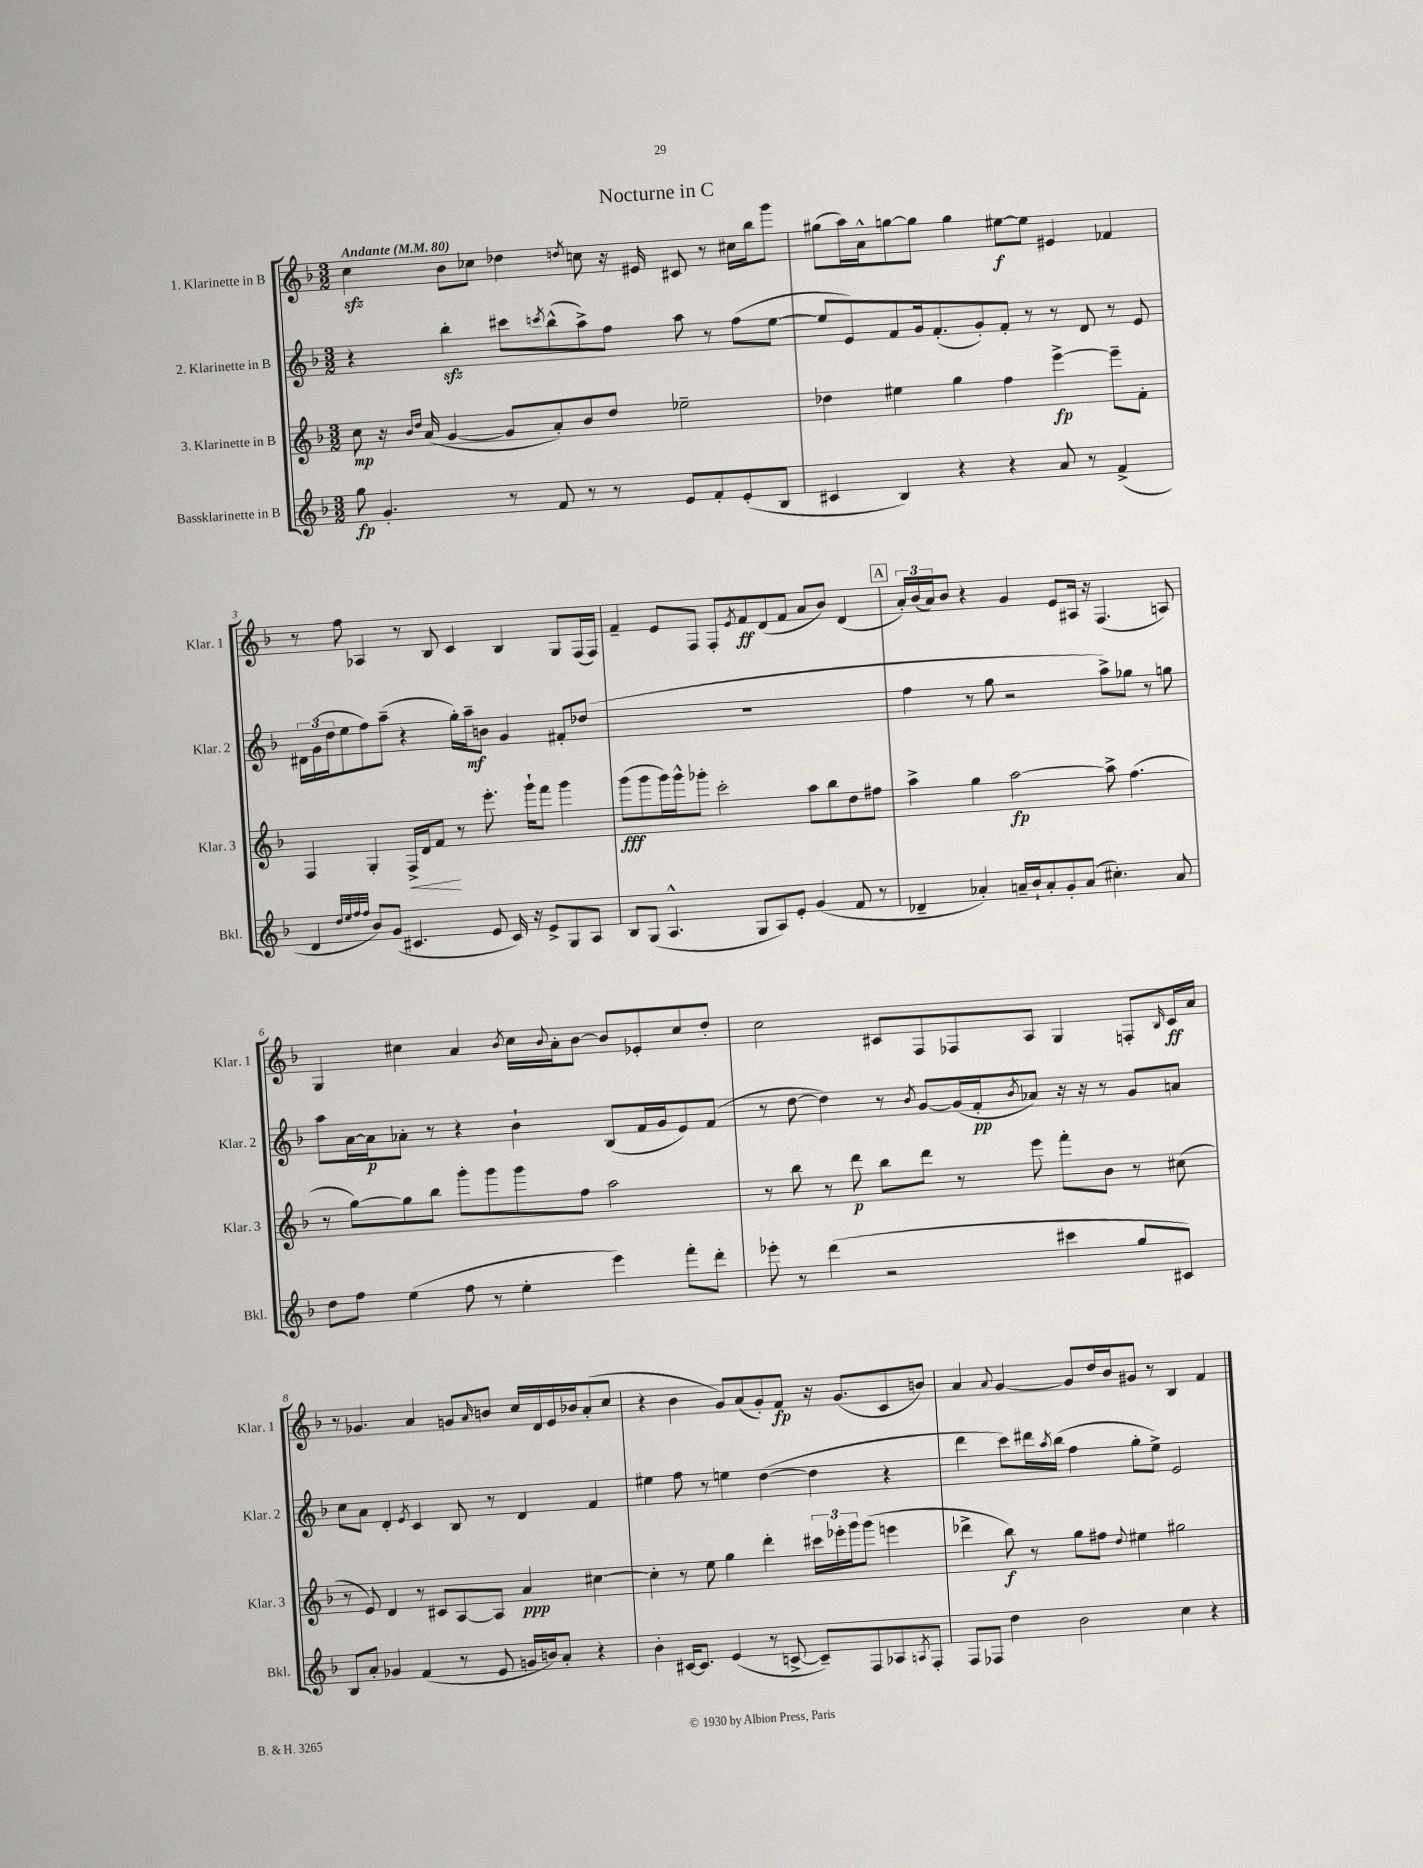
\header { title = "Nocturne in C" }
<<
\new StaffGroup <<
\new Staff = "s0" \with { instrumentName = "1. Klarinette in B" shortInstrumentName = "Klar. 1" } {
    \clef treble \key f \major \numericTimeSignature \time 3/2 \tempo "Andante" 4 = 80
    c''4\sfz bes'8 ces''8 des''4 \acciaccatura { d''8 } c''8 r16 eis'16 cis'8 r8 cis''16 bes''16 g'''8 |
    gis''8( a''16) a'16-^ g''8~ g''8 g''4 eis''8~\f eis''8 eis'4 fes'4 |
    r8 f''8 aes4 r8 bes8 c'4 bes4 g8 f16( f16) |
    f'4-- e'8 f8 f8-. \acciaccatura { e'8 } f'8\ff d'8( f'8 a'8 bes'8) d'4( |
    \mark \markup { \box "A" } \tuplet 3/2 { a'16-.) bes'16( a'16) } bes'8 r4 g'4 e'8 ais16 r16 f4.( a8) |
    g4 cis''4 a'4 \acciaccatura { bes'8 } cis''16 \appoggiatura { bes'8 } a'16-. bes'8~ bes'8 ees'8-. cis''8 d''8-. |
    c''2 cis'8 f8 fes8 a8 g4 f8-. \grace { bes16 } cis'16\ff a'16 |
    r8 ges'4. a'4 g'8 \grace { a'16 } b'8 c''16 d'16 e'16 bes'16 a'8-.( c''8 |
    r4 bes'4 g'8) a'8( g'8-.) f'8\fp r16 g'8.( c'8 b'8) |
    a'4 \appoggiatura { a'8 } g'4~ g'8 d''16 bes'16 gis'8 r8 bes4 f'4 \bar "|." |
}
\new Staff = "s1" \with { instrumentName = "2. Klarinette in B" shortInstrumentName = "Klar. 2" } {
    \clef treble \key f \major \numericTimeSignature \time 3/2
    r4 bes''4-.\sfz cis'''8 \acciaccatura { c'''8 } bes''8-^( a''8->) f''8 a''8 r8 f''8( e''8~ |
    e''8 e'8) f'8 g'16 f'8.-.( g'8-.) f'8-. r8 r8 d'8 r8 e'8 |
    \tuplet 3/2 { dis'16 g'16( d''16 } e''8 f''8) a''8--( r4 g''16-.) a''16--\mf b'8 g'4 fis'8-. des''8( |
    R1. |
    \mark \markup { \box "A" } f''4 r8 g''8 r2 a''8->) ges''8 r8 g''8 |
    a''8 a'16~ a'16\p aes'8-. r8 r4 bes'4-! bes8( f'16 g'16 e'8) f'8( |
    r8 d''8~ d''4) r8 \acciaccatura { bes'8 } g'8~ g'16( f'16-.\pp \acciaccatura { bes'8 } aes'8) r16 r16 r8 g'8 a'8 |
    c''8 a'8 d'4-. \acciaccatura { e'8 } c'4 bes8 r8 d'4 f'4 |
    eis''4 f''8 r8 e''4 d''4~( d''4 r4 |
    d'''4 c'''8) dis'''16 \acciaccatura { a''8 } bes''16( f''4 g''8-. e''8->) e'2 \bar "|." |
}
\new Staff = "s2" \with { instrumentName = "3. Klarinette in B" shortInstrumentName = "Klar. 3" } {
    \clef treble \key f \major \numericTimeSignature \time 3/2
    c''8\mp r16 \grace { bes'16 d''16 } a'16( g'4~ g'8 a'8-.) bes'8 d''8 ees''2-- |
    des''4 eis''4 g''4 f''4 e'''4~->\fp e'''8-- f'8-. |
    f4 g4-. f16->\< d'16 f'8\! r8 e'''8.-. g'''16-! f'''8 g'''4 |
    g'''8\fff( g'''8 g'''16) g'''16-^ ges'''8-. c'''2-. a''8 bes''8 d''8 fis''8 |
    \mark \markup { \box "A" } a''4-> g''4 a''2~\fp a''8-> f''4.( |
    r8 g''8~) g''8 bes''8 g'''8-. g'''8 g'''8 f''8 a''2 |
    r8 bes''8 r8 d'''8\p bes''8 d'''8 r8 e'''8 f'''8-. bes'8 r8 cis''8( |
    r8 e'8) d'4 r8 cis'8 a8~ a8 a'4\ppp cis''4~ |
    cis''4-. r8 e''8 g''4 d'''4-. \tuplet 3/2 { cis'''16 ees'''16-. g'''16 } g'''8( e'''4 |
    des'''4-> bes''8\f) r8 g''8 fis''8 \appoggiatura { d''8 } eis''4 gis''2 \bar "|." |
}
\new Staff = "s3" \with { instrumentName = "Bassklarinette in B" shortInstrumentName = "Bkl." } {
    \clef treble \key f \major \numericTimeSignature \time 3/2
    g''8\fp g'4.-. r8 f'8 r8 r8 e'8 f'8-. e'8-.( bes8 |
    cis'4 bes4) r4 r4 a'8 r8 f'4->( |
    d'4 \grace { d''32 e''32 f''32 f''32 } bes'8) g'8( cis'4. e'8 cis'16) r16 e'8-> g8 a8 |
    bes8 g8( a4.-^ g8 a8) e'8-. g'4( f'8 r8 |
    \mark \markup { \box "A" } des'4-- aes'4-.) a'16-- bes'16-! a'8-. g'8-. a'8( cis''4.-.) a'8 |
    d''8 f''8 e''4( f''8 r8 e''4-. e'''4) f'''8-. d'''8-. |
    ees'''8-. r8 d'''4( r2 cis'''4 g''8 cis'8) |
    bes8 a'8-. ges'4 f'4( r8 e'8 g'16 b'16) a'8-. r4 |
    bes'4-. cis'16~ cis'8. e'4( r8 c'8~-> c'8--) f8 aes8 \acciaccatura { a8 } f8-. |
    f8 fes8 d''4 bes'2 c''4 r4 \bar "|." |
}
>>
>>
